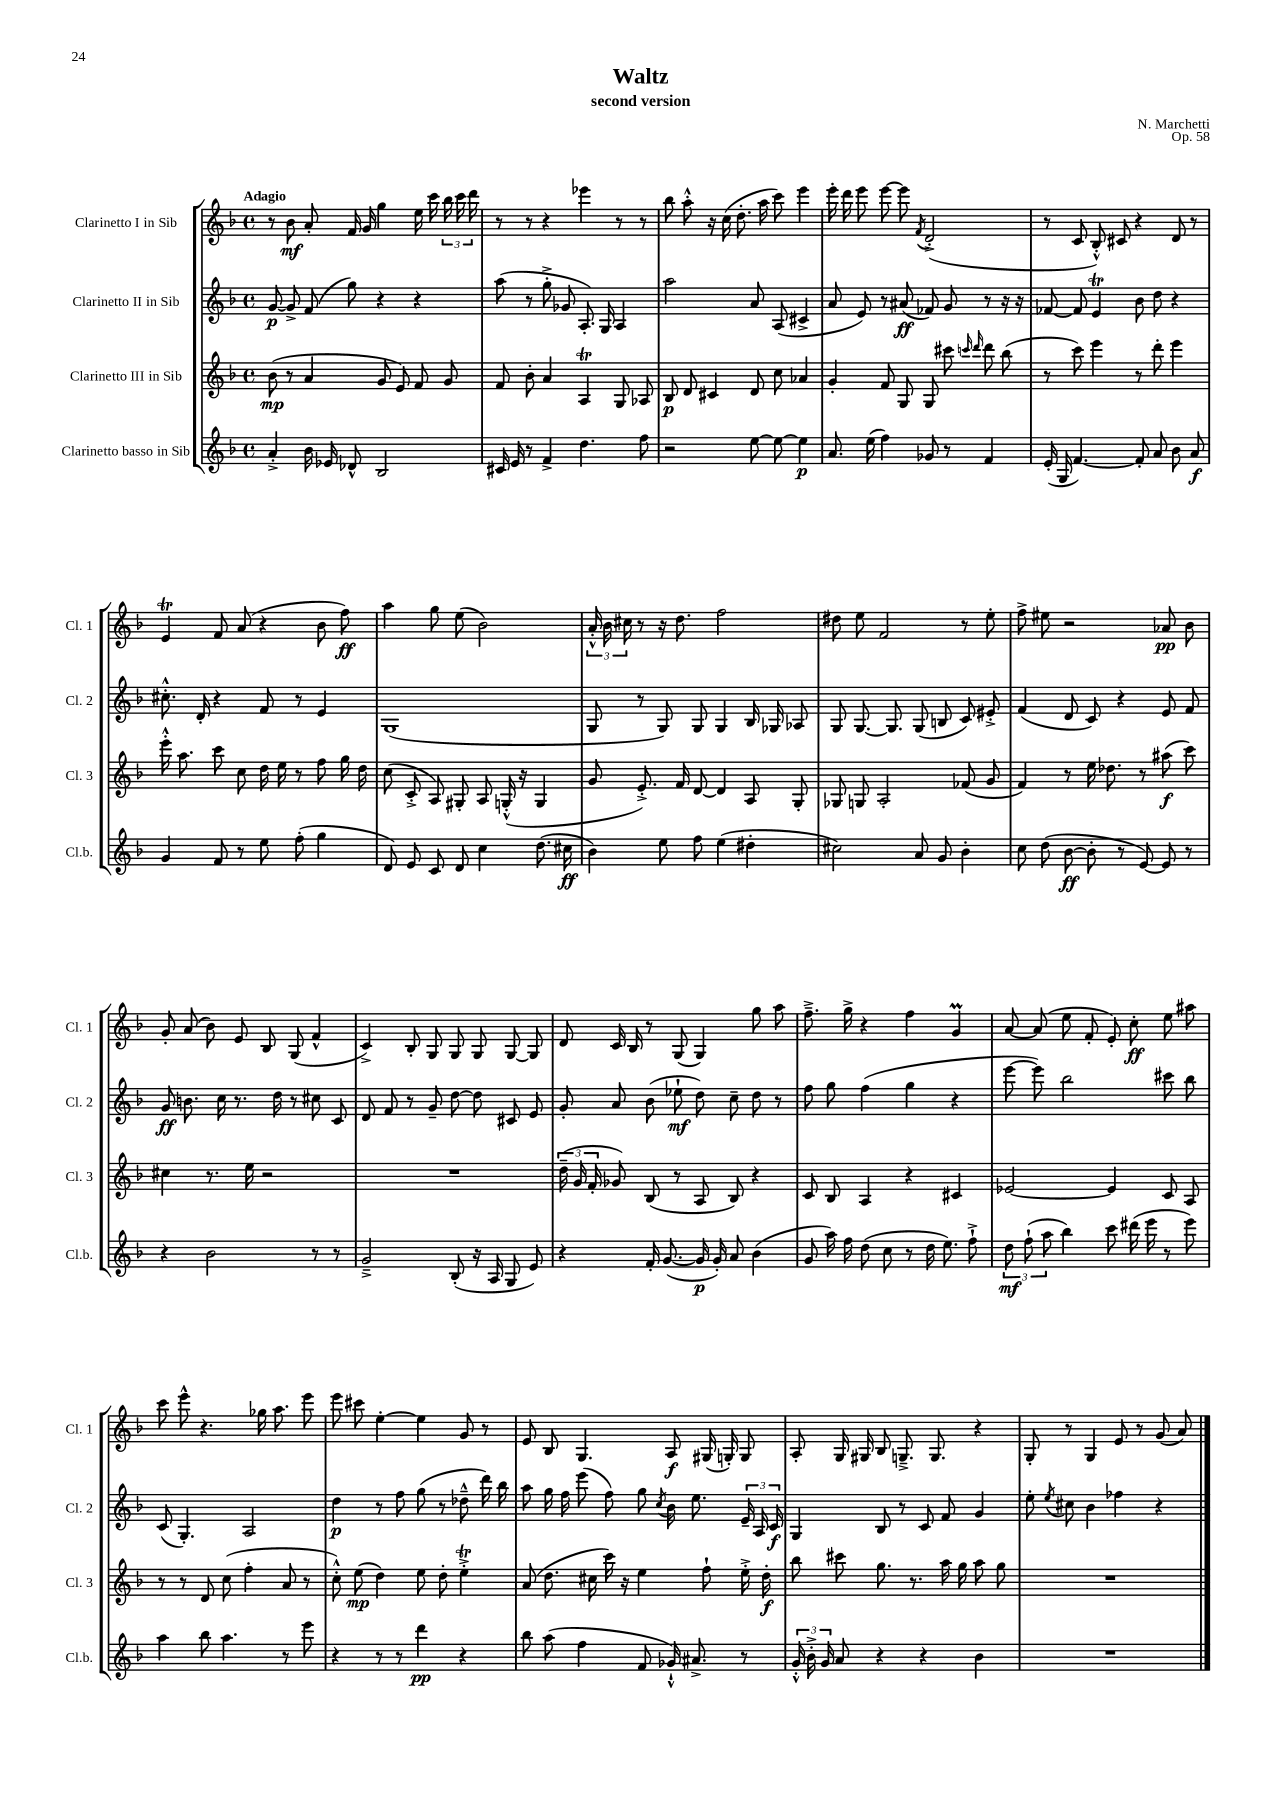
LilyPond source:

\header { title = "Waltz" composer = "N. Marchetti" subtitle = "second version" opus = "Op. 58" }
<<
\new StaffGroup <<
\new Staff = "s0" \with { instrumentName = "Clarinetto I in Sib" shortInstrumentName = "Cl. 1" } {
    \clef treble \key f \major \defaultTimeSignature \time 4/4 \tempo "Adagio"
    \autoBeamOff r8 bes'8\mf a'8-. f'16 g'16 g''4 e''16 c'''16 \tuplet 3/2 { bes''16 c'''16 d'''16 } |
    r8 r8 r4 ees'''4 r8 r8 |
    bes''8 a''8-.-^ r16 c''16( d''8.-. a''16 c'''8) e'''4 |
    e'''16-. d'''16 e'''8 e'''8~ e'''8 \acciaccatura { f'8 } d'2-.->( |
    r8 c'8 bes8-.-^) cis'8 r4 d'8 r8 |
    e'4\trill f'8 a'8( r4 bes'8 f''8\ff) |
    a''4 g''8 e''8( bes'2) |
    \tuplet 3/2 { a'16-.-^ bes'16 cis''16 } r8 r16 d''8. f''2 |
    dis''8 e''8 f'2 r8 e''8-. |
    f''8-> eis''8 r2 aes'8\pp bes'8 |
    g'8-. a'8( bes'8) e'8 bes8 g8( f'4-^ |
    c'4->) bes8-. g8 g8 g8 g8~ g8 |
    d'8 c'16 bes16 r8 g8( g4) g''8 a''8 |
    f''8.---> g''16-> r4 f''4 g'4\prall |
    a'8~ a'8( e''8 f'8-. e'8-.) c''8-.\ff e''8 ais''8 |
    c'''8 e'''8-^ r4. ges''16 a''8. e'''8 |
    e'''8 cis'''8 e''4~-. e''4 g'8 r8 |
    e'8 bes8 g4. a8\f gis16( g16-.) g8 |
    a8-. g16 gis16 bes8 g8.---> g8. r4 |
    g8-. r8 g4 e'8 r8 g'8( a'8) \bar "|." |
}
\new Staff = "s1" \with { instrumentName = "Clarinetto II in Sib" shortInstrumentName = "Cl. 2" } {
    \clef treble \key f \major \defaultTimeSignature \time 4/4
    \autoBeamOff g'8~\p g'8-> f'8( g''8) r4 r4 |
    a''8( r8 g''8-.-> ges'8 a8.-.) g16 a4 |
    a''2 a'8 a8( cis'4-> |
    a'8 e'8) r8 ais'8\ff( fes'8) g'8 r8 r16 r16 |
    fes'8~ fes'8 e'4\trill bes'8 d''8 r4 |
    cis''8.-.-^ d'16-. r4 f'8 r8 e'4 |
    g1( |
    g8 r8 g8) g8 g4 bes16 ges16 aes8 |
    g8 g8.~ g8. g8( b8 c'8) eis'8-.-> |
    f'4( d'8 c'8) r4 e'8 f'8 |
    g'8\ff b'8. c''16 r8. d''16 r8 cis''8 c'8 |
    d'8 f'8 r8 g'8-- d''8~ d''8 cis'8 e'8 |
    g'8-. a'8 bes'8( ees''8-!\mf d''8) c''8-- d''8 r8 |
    f''8 g''8 f''4( g''4 r4 |
    e'''8~ e'''8) bes''2 cis'''8 bes''8 |
    c'8( g4.-.) a2 |
    d''4\p r8 f''8 g''8( r8 des''8---^ d'''16) bes''16 |
    a''8 g''16 f''16 e'''8( f''8) g''8 \acciaccatura { c''8 } bes'16 e''8. \tuplet 3/2 { e'16-- a16 c'16\f } |
    g4 bes8 r8 c'8 f'8 g'4 |
    e''8-. \acciaccatura { e''8 } cis''8 bes'4 fes''4 r4 \bar "|." |
}
\new Staff = "s2" \with { instrumentName = "Clarinetto III in Sib" shortInstrumentName = "Cl. 3" } {
    \clef treble \key f \major \defaultTimeSignature \time 4/4
    \autoBeamOff bes'8\mp( r8 a'4 g'8 e'8) f'8 g'8 |
    f'8 bes'8-. a'4 a4\trill g8 aes8 |
    bes8\p d'8 cis'4 d'8 c''8 aes'4 |
    g'4-. f'8 g8 g8 cis'''8 \grace { c'''16 d'''16 } d'''8 bes''8( |
    r8 c'''8) e'''4 r8 d'''8-. e'''4 |
    e'''16-.-^ a''8. c'''8 c''8 d''16 e''16 r8 f''8 g''16 d''16 |
    c''8( c'8-.-> a8) gis8-. a8 g16-.-^( r16 g4 |
    g'8 e'8.-.->) f'16 d'8~ d'4 a8 g8-. |
    ges8 g8 a2-. fes'8( g'8 |
    f'4) r8 e''16 des''8. r8 ais''8\f( c'''8) |
    cis''4 r8. e''16 r2 |
    R1 |
    \tuplet 3/2 { d''16--( g'16 f'16-. } ges'8) bes8( r8 a8 bes8) r4 |
    c'8 bes8 a4 r4 cis'4 |
    ees'2~ ees'4 c'8 a8 |
    r8 r8 d'8 c''8( f''4-. a'8 r8 |
    c''8-.-^) e''8\mp( d''4) e''8 d''8-. e''4-.->\trill |
    a'8( d''8. cis''16 c'''16) r16 e''4 f''8-! e''16-.-> d''16-.\f |
    bes''8 cis'''8 g''8. r8. a''16 g''16 a''8 g''8 |
    R1 \bar "|." |
}
\new Staff = "s3" \with { instrumentName = "Clarinetto basso in Sib" shortInstrumentName = "Cl.b." } {
    \clef treble \key f \major \defaultTimeSignature \time 4/4
    \autoBeamOff a'4-.-> bes'16 ees'16 des'8-^ bes2 |
    cis'16 e'16 r8 f'4-> d''4. f''8 |
    r2 e''8~ e''8~ e''4\p |
    a'8. e''16( f''4) ges'8 r8 f'4 |
    e'16-.( g16 f'4.~) f'8-. a'8 bes'8 a'8\f |
    g'4 f'8 r8 e''8 f''8-.( g''4 |
    d'8) e'8 c'8 d'8 c''4 d''8.( cis''16\ff |
    bes'4) e''8 f''8 e''4( dis''4-. |
    cis''2) a'8 g'8 bes'4-. |
    c''8 d''8( bes'8~\ff bes'8-. r8 e'8~) e'8 r8 |
    r4 bes'2 r8 r8 |
    g'2---> bes8-.( r16 a16 g8 e'8) |
    r4 f'16-. g'8.~( g'16\p g'16-.) a'8 bes'4( |
    g'8 a''16) f''16 d''8( c''8 r8 d''16 e''8.) f''8-!-> |
    \tuplet 3/2 { d''8\mf f''8-!( a''8 } bes''4) c'''8 dis'''16( e'''16 r8 e'''8) |
    a''4 bes''8 a''4. r8 e'''8 |
    r4 r8 r8 d'''4\pp r4 |
    bes''8 a''8( f''4 f'8 ges'16-!-^) ais'8.-> r8 |
    \tuplet 3/2 { g'16-.-^ bes'16-.-> g'16 } a'8 r4 r4 bes'4 |
    R1 \bar "|." |
}
>>
>>
\layout { \context { \Score \remove "Bar_number_engraver" } }
